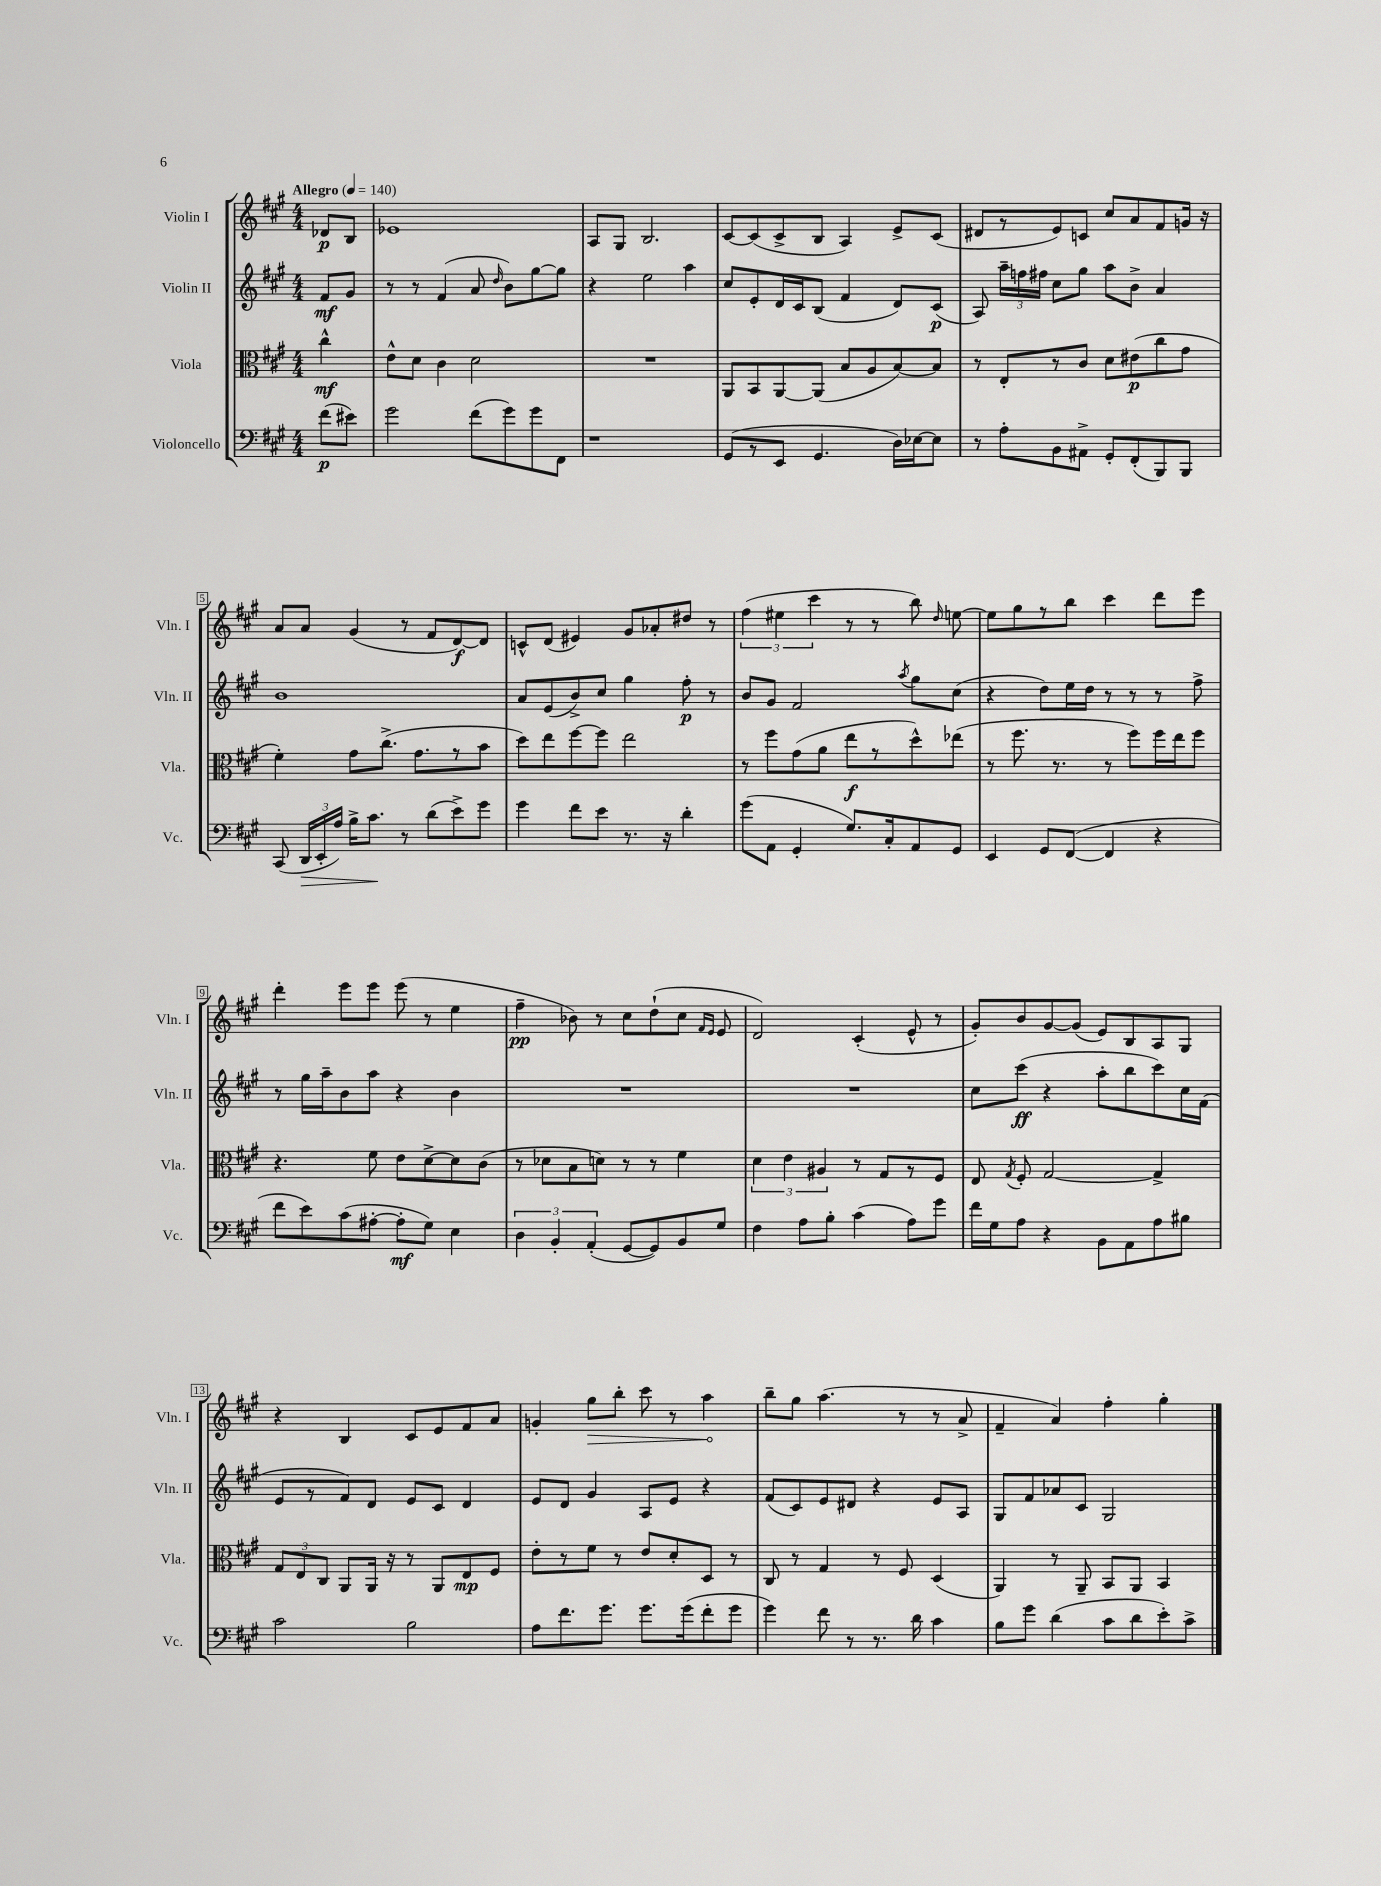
<<
\new StaffGroup <<
\new Staff = "s0" \with { instrumentName = "Violin I" shortInstrumentName = "Vln. I" } {
    \clef treble \key a \major \numericTimeSignature \time 4/4 \partial 4 \tempo "Allegro" 4 = 140
    \autoBeamOff des'8[\p b8] |
    ees'1 |
    a8[ gis8] b2. |
    cis'8[~ cis'8( cis'8-> b8] a4) e'8[-> cis'8]( |
    dis'8[ r8 e'8) c'8] cis''8[ a'8 fis'8 g'16] r16 |
    a'8[ a'8] gis'4( r8 fis'8[ d'8~\f) d'8] |
    c'8[-^ d'8]( eis'4) gis'8[ aes'8-. dis''8] r8 |
    \tuplet 3/2 { fis''4( eis''4 cis'''4 } r8 r8 b''8) \grace { d''16 } e''8~ |
    e''8[ gis''8 r8 b''8] cis'''4 d'''8[ e'''8] |
    d'''4-. e'''8[ e'''8] e'''8( r8 e''4 |
    fis''4--\pp bes'8) r8 cis''8[ d''8-!( cis''8] \grace { fis'16[ e'16] } e'8 |
    d'2) cis'4-.( e'8-^ r8 |
    gis'8[-.) b'8 gis'8~ gis'8]( e'8[) b8 a8 gis8] |
    r4 b4 cis'8[ e'8 fis'8 a'8] |
    g'4-. \once \override Hairpin.circled-tip = ##t gis''8[\> b''8]-. cis'''8 r8 a''4\! |
    b''8[-- gis''8] a''4.( r8 r8 a'8-> |
    fis'4-- a'4) fis''4-. gis''4-. \bar "|." |
}
\new Staff = "s1" \with { instrumentName = "Violin II" shortInstrumentName = "Vln. II" } {
    \clef treble \key a \major \numericTimeSignature \time 4/4 \partial 4
    \autoBeamOff fis'8[\mf gis'8] |
    r8 r8 fis'4( a'8 \grace { d''16 } b'8[) gis''8~ gis''8] |
    r4 e''2 a''4 |
    cis''8[ e'8-. d'16 cis'16 b8]( fis'4 d'8[) cis'8]\p( |
    a8) \tuplet 3/2 { a''16[-- f''16 fis''16] } cis''8[ gis''8] a''8[ b'8]-> a'4 |
    b'1 |
    a'8[ e'8( b'8->) cis''8] gis''4 fis''8-.\p r8 |
    b'8[ gis'8] fis'2 \acciaccatura { a''8 } gis''8[ cis''8]( |
    r4 d''8[) e''16 d''16] r8 r8 r8 fis''8-> |
    r8 gis''16[ a''16-- b'8 a''8] r4 b'4 |
    R1 |
    R1 |
    cis''8[ cis'''8]\ff( r4 a''8[-. b''8 cis'''8) cis''16 fis'16]( |
    e'8[ r8 fis'8) d'8] e'8[ cis'8] d'4 |
    e'8[ d'8] gis'4 a8[ e'8] r4 |
    fis'8[( cis'8) e'8 dis'8] r4 e'8[ a8] |
    gis8[ fis'8 aes'8 cis'8] gis2 \bar "|." |
}
\new Staff = "s2" \with { instrumentName = "Viola" shortInstrumentName = "Vla." } {
    \clef alto \key a \major \numericTimeSignature \time 4/4 \partial 4
    \autoBeamOff cis''4-^\mf |
    e'8[-^ d'8] cis'4 d'2 |
    R1 |
    a,8[ b,8 a,8~ a,8]( b8[ a8 b8~) b8] |
    r8 e8[-. r8 cis'8] d'8[ eis'8\p( cis''8 gis'8] |
    fis'4-.) gis'8[ cis''8.]->( gis'8.[ r8 b'8] |
    d''8[) e''8 fis''8~ fis''8] e''2 |
    r8 fis''8[ gis'8( a'8] e''8[\f r8 d''8-^) ees''8]( |
    r8 fis''8. r8. r8 fis''8[) fis''16 e''16 fis''8] |
    r4. fis'8 e'8[ d'8~-> d'8 cis'8]( |
    r8 des'8[ b8 d'8]) r8 r8 fis'4 |
    \tuplet 3/2 { d'4 e'4 ais4 } r8 gis8[ r8 fis8] |
    e8 \acciaccatura { gis8 } fis8-. gis2~ gis4-> |
    \tuplet 3/2 { gis8[ e8 cis8] } a,8[ a,16] r16 r8 a,8[ e8\mp fis8] |
    e'8[-. r8 fis'8] r8 e'8[ d'8-. d8] r8 |
    cis8 r8 gis4 r8 fis8 d4( |
    a,4) r8 a,8-- b,8[ a,8] b,4 \bar "|." |
}
\new Staff = "s3" \with { instrumentName = "Violoncello" shortInstrumentName = "Vc." } {
    \clef bass \key a \major \numericTimeSignature \time 4/4 \partial 4
    \autoBeamOff fis'8[\p( eis'8]) |
    gis'2 fis'8[( gis'8) gis'8 fis,8] |
    r1 |
    gis,8[( r8 e,8] gis,4. d16[) ees16~ ees8] |
    r8 a8[-. b,8 ais,8]-> gis,8[-. fis,8-.( b,,8) b,,8] |
    cis,8( \tuplet 3/2 { d,16[\> e,16-. a16]) } b16[-> cis'8.]\! r8 d'8[( e'8->) gis'8] |
    gis'4 fis'8[ e'8] r8. r16 d'4-. |
    gis'8[( a,8] gis,4-. gis8.[) cis16-. a,8 gis,8] |
    e,4 gis,8[ fis,8]~( fis,4 r4 |
    fis'8[ e'8) cis'8( ais8]~-. ais8[-.\mf gis8]) e4 |
    \tuplet 3/2 { d4 b,4-. a,4-.( } gis,8[~ gis,8) b,8 gis8] |
    fis4 a8[ b8]-. cis'4( a8[) gis'8] |
    fis'16[ gis16 a8] r4 b,8[ a,8 a8 bis8] |
    cis'2 b2 |
    a8[ fis'8. gis'8.] gis'8.[ gis'16( fis'8-. gis'8] |
    gis'4) fis'8 r8 r8. d'16 cis'4 |
    b8[ gis'8] d'4( cis'8[ d'8 e'8-.) cis'8]-> \bar "|." |
}
>>
>>
\layout { \context { \Score \override BarNumber.stencil = #(make-stencil-boxer 0.1 0.3 ly:text-interface::print) } }
